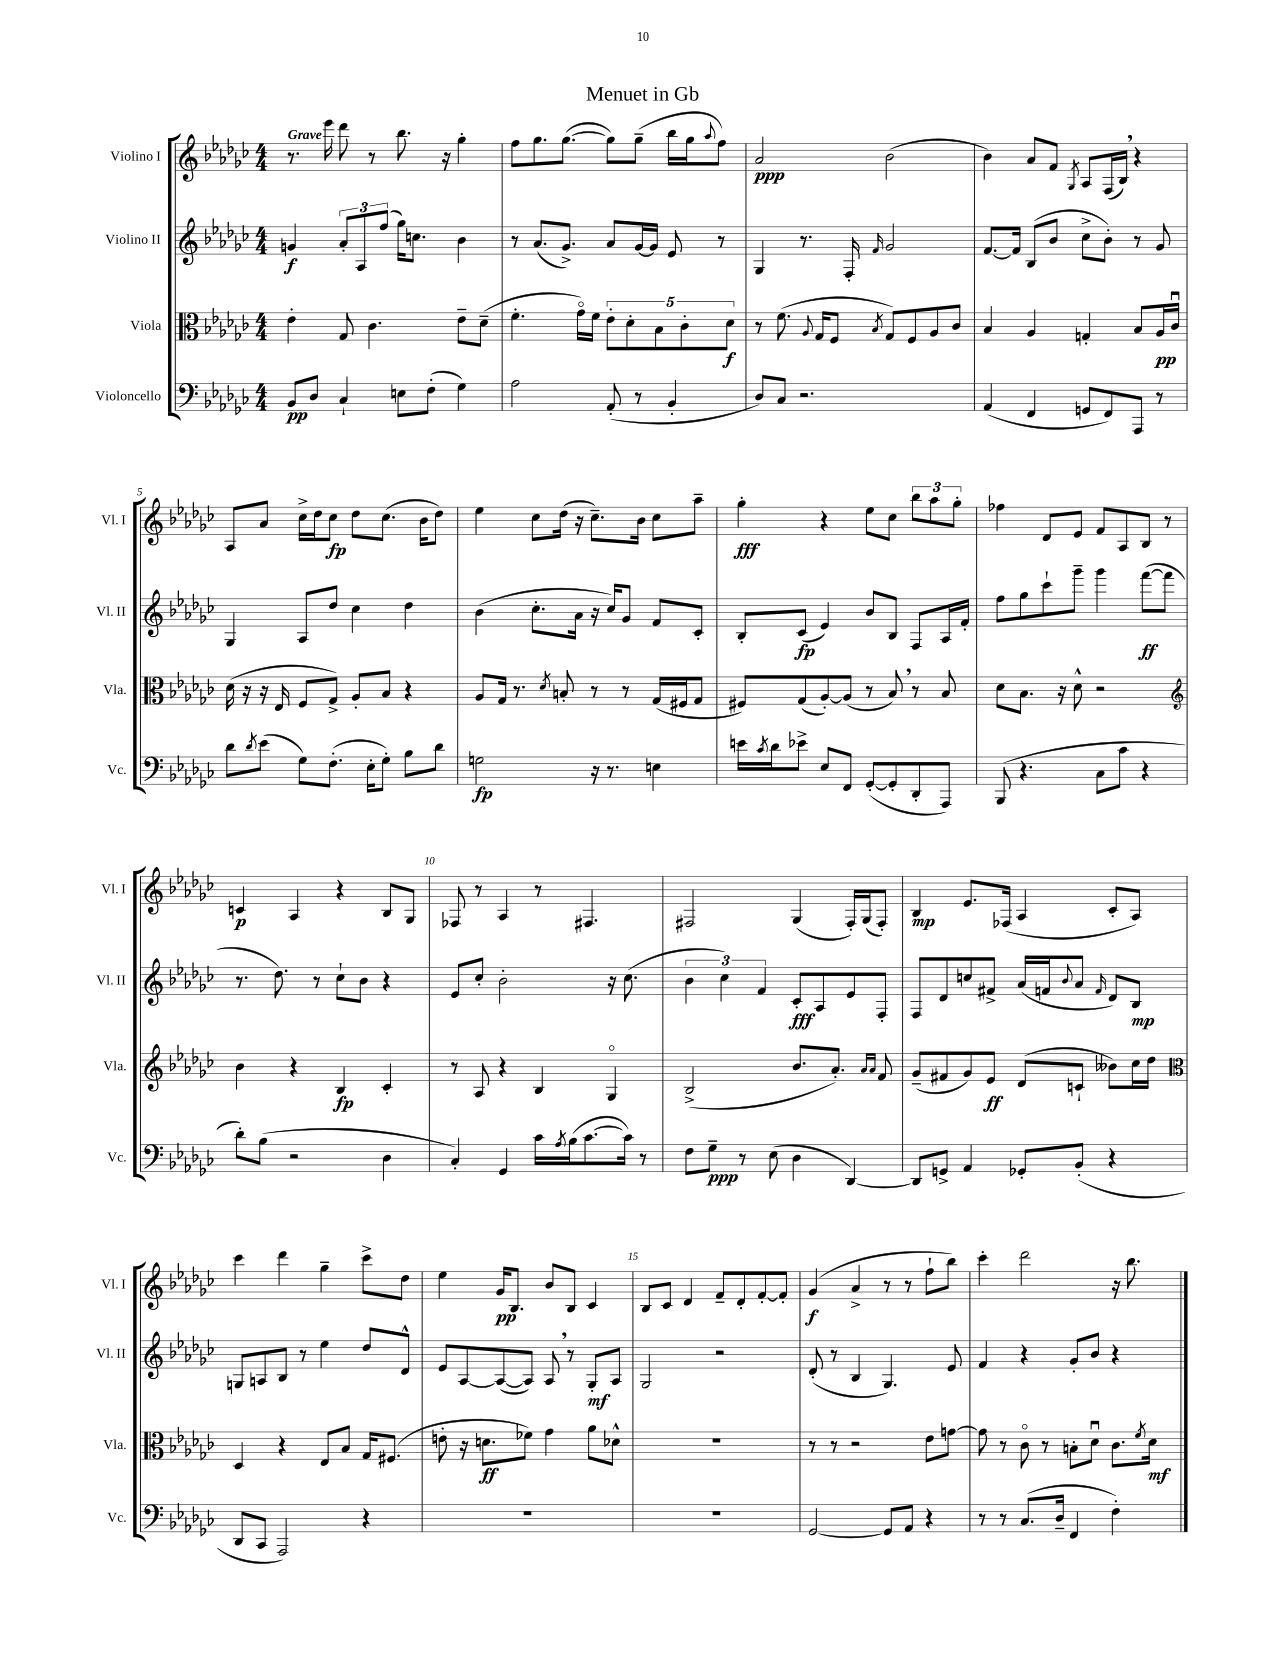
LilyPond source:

\header { title = "Menuet in Gb" }
<<
\new StaffGroup <<
\new Staff = "s0" \with { instrumentName = "Violino I" shortInstrumentName = "Vl. I" } {
    \clef treble \key ges \major \numericTimeSignature \time 4/4 \tempo "Grave"
    r8. ees'''16 des'''8 r8 bes''8. r16 ges''4-. |
    f''8 ges''8. ges''8.~( ges''8) ges''8--( bes''16 ges''16 \appoggiatura { aes''8 } f''8) |
    aes'2\ppp bes'2( |
    bes'4) aes'8 f'8 \acciaccatura { ges8 } aes8 f16( bes16) \breathe r4 |
    aes8 aes'8 ces''16-> des''16 ces''8\fp des''8 ces''8.( bes'16 des''8) |
    ees''4 ces''8 des''16( r16 ces''8.--) bes'16 ces''8 aes''8-- |
    ges''4-.\fff r4 ees''8 ces''8 \tuplet 3/2 { bes''8 aes''8 ges''8-. } |
    fes''4 des'8 ees'8 f'8 aes8 bes8 r8 |
    c'4\p aes4 r4 bes8 ges8 |
    fes8 r8 aes4 r8 fis4. |
    fis2 ges4( fis16-.) ges16( fis8-.) |
    bes4\mp ees'8. fes16( aes4 ces'8-. aes8) |
    ces'''4 des'''4 ges''4-- ces'''8-> des''8 |
    ees''4 ges'16\pp bes8. bes'8 bes8 ces'4 |
    bes8 ces'8 des'4 f'8-- des'8-. f'8~-. f'8-. |
    ges'4\f( aes'4-> r8 r8 f''8-! bes''8) |
    ces'''4-. des'''2 r16 bes''8. \bar "|." |
}
\new Staff = "s1" \with { instrumentName = "Violino II" shortInstrumentName = "Vl. II" } {
    \clef treble \key ges \major \numericTimeSignature \time 4/4
    g'4\f \tuplet 3/2 { aes'8-. aes8 f''8( } ges''16) c''8. bes'4 |
    r8 aes'8.( ges'8.->) aes'8 ges'16~ ges'16 ees'8 r8 |
    ges4 r8. f16-. \grace { f'16 } ges'2 |
    f'8.~ f'16 bes8( bes'8 ces''8-> bes'8-.) r8 ges'8 |
    ges4 aes8 des''8 ces''4 des''4 |
    bes'4( ces''8.-. aes'16 r16 ces''16) ges'8 f'8 ces'8-. |
    bes8-. ces'8\fp( ees'4) bes'8 bes8 f8 aes16 f'16-. |
    f''8 ges''8 ces'''8-! ges'''8-- ges'''4 f'''8~\ff( f'''8 |
    r8. des''8.) r8 ces''8-! bes'8 r4 |
    ees'8 ces''8-. bes'2-. r16 ces''8.( |
    \tuplet 3/2 { bes'4 ces''4) f'4 } ces'8-.\fff aes8 ees'8 f8-. |
    f8 des'8 c''8 fis'8-> aes'16( f'16 \appoggiatura { bes'8 } aes'8 \grace { f'16 } des'8) bes8\mp |
    g8 a8 bes8 r8 ees''4 des''8 des'8-^ |
    ees'8 aes8~ aes8~( aes8) aes8 \breathe r8 ges8-.\mf aes8 |
    ges2 r2 |
    des'8-.( r8 bes4 ges4.) ees'8 |
    f'4 r4 ges'8-. bes'8 r4 \bar "|." |
}
\new Staff = "s2" \with { instrumentName = "Viola" shortInstrumentName = "Vla." } {
    \clef alto \key ges \major \numericTimeSignature \time 4/4
    ees'4-. ges8 ces'4. ees'8-- des'8--( |
    f'4.-. ges'16\flageolet) f'16 \tuplet 5/4 { ees'8-. des'8-. bes8 ces'8-. des'8\f } |
    r8 f'8.( \appoggiatura { aes8 } ges16 f8 \acciaccatura { bes8 } ges8) f8 aes8 ces'8 |
    bes4 aes4 g4-. bes8 aes16\pp ces'16\downbow |
    des'16( r16 r16 ees16 f8 ges8->) aes8-. bes8 r4 |
    aes8 ges16 r8. \acciaccatura { des'8 } b8-. r8 r8 ges16( fis16 ges8 |
    fis8) ges8( aes8~-.) aes8( r8 bes8) \breathe r8 bes8 |
    des'8 bes8. r16 des'8-^ r2 |
    \clef treble bes'4 r4 bes4\fp ces'4-. |
    r8 aes8 r4 bes4 ges4\flageolet |
    bes2->( bes'8. aes'8.-.) \grace { aes'16 aes'16 } f'8 |
    ges'8--( fis'8 ges'8) ees'8\ff des'8( c'8-! beses'8) ces''16 des''16 |
    \clef alto des4 r4 ees8 bes8 ges16 fis8.( |
    e'8-. r16 d'8.\ff fes'8) ges'4 aes'8 des'8-^ |
    R1 |
    r8 r8 r2 ees'8 g'8~ |
    g'8 r8 ces'8\flageolet r8 b8-. des'8\downbow ces'8. \acciaccatura { f'8 } des'16\mf \bar "|." |
}
\new Staff = "s3" \with { instrumentName = "Violoncello" shortInstrumentName = "Vc." } {
    \clef bass \key ges \major \numericTimeSignature \time 4/4
    bes,8\pp des8 ces4-! e8 f8-.( ges4) |
    aes2 aes,8-.( r8 bes,4-. |
    des8) ces8 r2. |
    aes,4( f,4 g,8 f,8) aes,,8 r8 |
    des'8 \acciaccatura { des'8 } ees'8( ges8) f8.-.( ees16-. ges8-.) bes8 des'8 |
    g2\fp r16 r8. e4 |
    e'16 \acciaccatura { ces'8 } des'16 ees'8-> ees8 f,8 ges,8~-.( ges,8-. des,8-. aes,,8) |
    bes,,8( r4. ces8 ces'8 r4 |
    des'8-.) bes8( r2 des4 |
    ces4-.) ges,4 ces'16 \acciaccatura { aes8 } bes16( ces'8.~ ces'16) r8 |
    f8 ges8--\ppp r8 ees8( des4 des,4~) |
    des,8 g,8-> aes,4 ges,8-. bes,8-.( r4 |
    des,8 ces,8 aes,,2) r4 |
    R1 |
    R1 |
    ges,2~ ges,8 aes,8 r4 |
    r8 r8 ces8.( des16-- f,4 f4-.) \bar "|." |
}
>>
>>
\layout { \context { \Score \override BarNumber.break-visibility = ##(#f #t #t) barNumberVisibility = #(every-nth-bar-number-visible 5) } }
